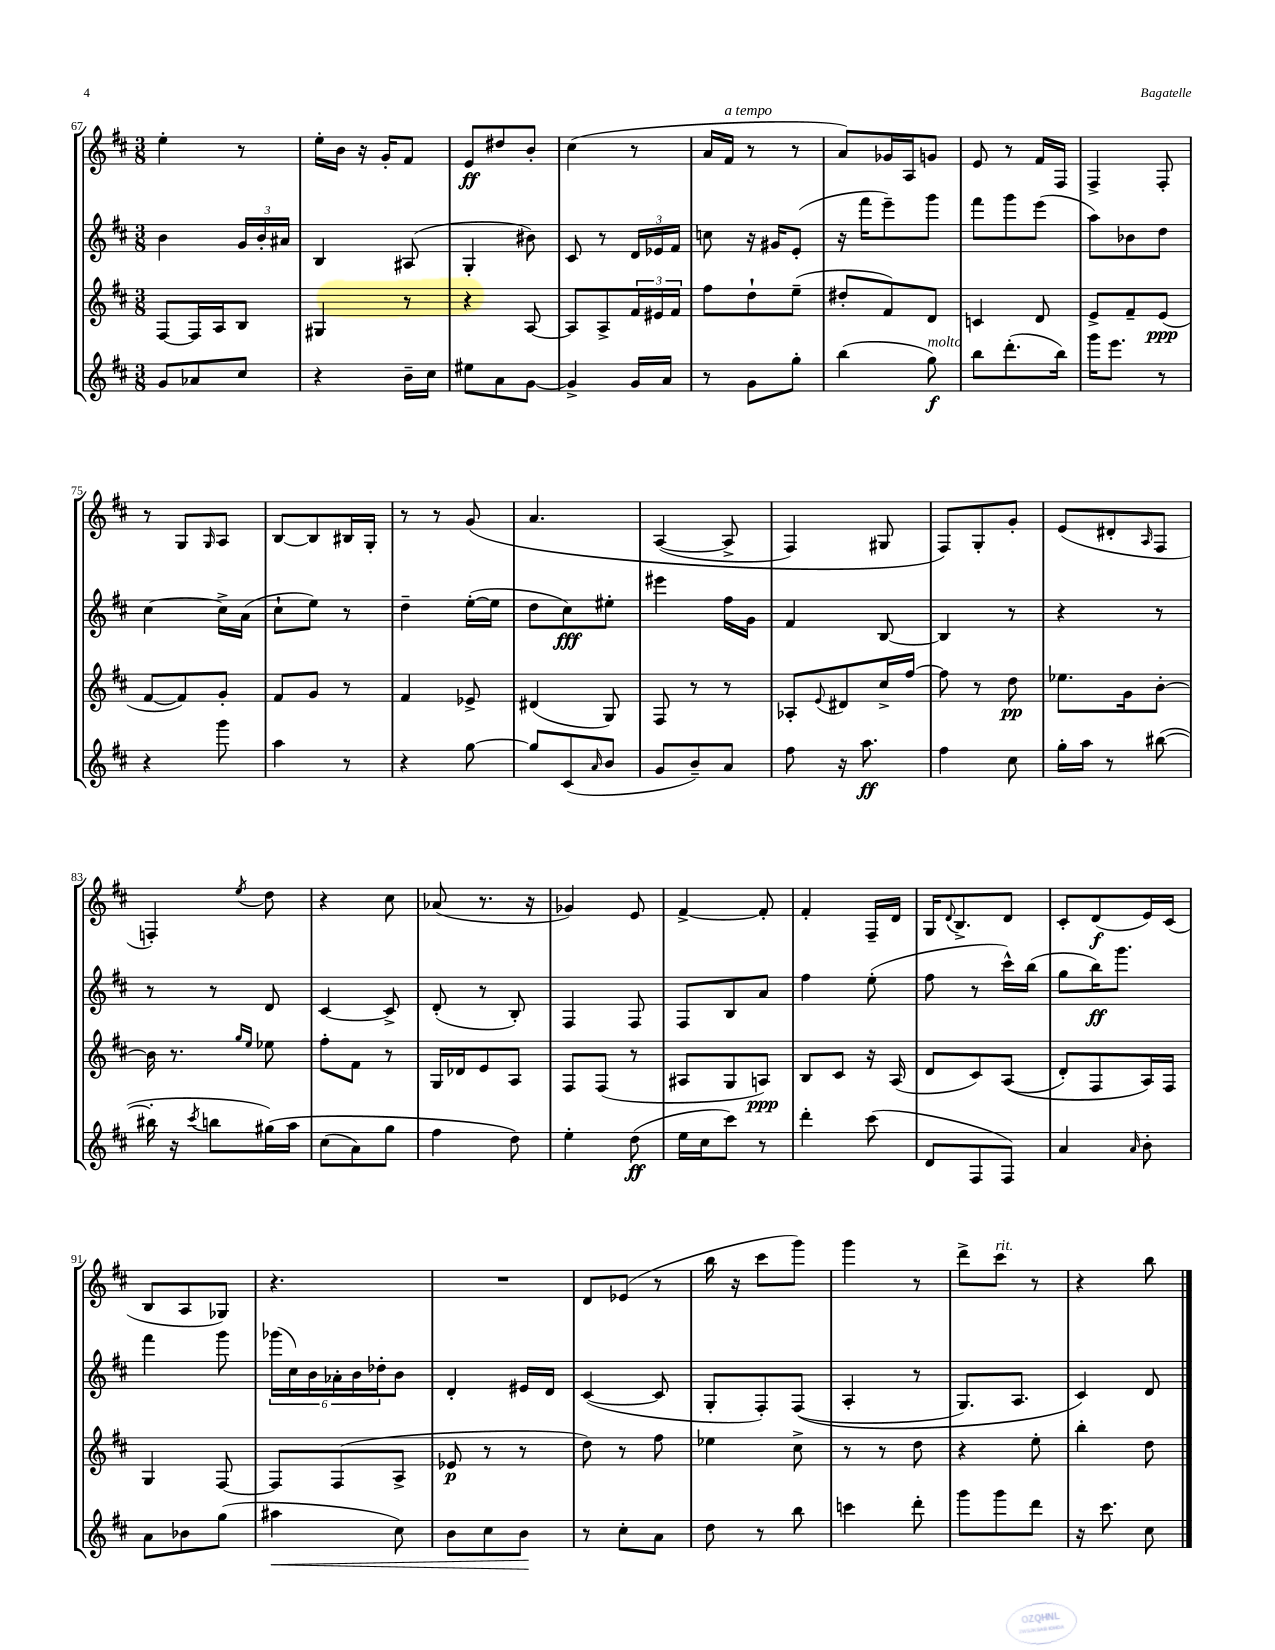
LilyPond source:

<<
\new StaffGroup <<
\new Staff = "s0" {
    \clef treble \key d \major \numericTimeSignature \time 3/8
    e''4-. r8 |
    e''16-. b'16 r16 g'16-. fis'8 |
    e'8\ff dis''8 b'8-. |
    cis''4( r8 |
    a'16 fis'16^\markup { \italic "a tempo" } r8 r8 |
    a'8) ges'16 a16 g'8 |
    e'8 r8 fis'16 fis16 |
    fis4-> fis8-. |
    r8 g8 \grace { g16 } a8 |
    b8~ b8 bis16 g16-. |
    r8 r8 g'8\( |
    a'4. |
    a4~( a8-> |
    fis4) gis8 |
    fis8\) g8-. g'8-. |
    e'8( dis'8-. \grace { a16 } fis8 |
    f4-.) \acciaccatura { e''8 } d''8 |
    r4 cis''8 |
    aes'8( r8. r16 |
    ges'4) e'8 |
    fis'4~-> fis'8-. |
    fis'4-. fis16-- d'16 |
    g16 \appoggiatura { d'8 } b8.-> d'8 |
    cis'8-. d'8\f( e'16) cis'16( |
    b8 a8 ges8) |
    r4. |
    R4. |
    d'8 ees'8( r8 |
    b''16 r16 cis'''8 g'''8) |
    g'''4 r8 |
    d'''8-> cis'''8^\markup { \italic "rit." } r8 |
    r4 b''8 \bar "|." |
}
\new Staff = "s1" {
    \clef treble \key d \major \numericTimeSignature \time 3/8
    b'4 \tuplet 3/2 { g'16 b'16-. ais'16 } |
    b4 ais8( |
    g4-. bis'8) |
    cis'8 r8 \tuplet 3/2 { d'16 ees'16 fis'16 } |
    c''8 r16 gis'16 e'8-.( |
    r16 fis'''16 e'''8--) g'''8 |
    fis'''8 g'''8 e'''8( |
    a''8) bes'8 d''8 |
    cis''4~ cis''16-> a'16( |
    cis''8-! e''8) r8 |
    d''4-- e''16~-.( e''16 |
    d''8 cis''8\fff) eis''8-. |
    eis'''4 fis''16 g'16 |
    fis'4 b8~ |
    b4 r8 |
    r4 r8 |
    r8 r8 d'8 |
    cis'4~ cis'8-> |
    d'8-.( r8 b8-.) |
    fis4 fis8 |
    fis8 b8 a'8 |
    fis''4 e''8-.( |
    fis''8 r8 cis'''16-^) b''16( |
    g''8 b''16\ff) g'''8. |
    fis'''4 g'''8 |
    \tuplet 6/4 { ges'''16( cis''16) b'16 aes'16-. b'16 des''16-. } b'8 |
    d'4-. eis'16 d'16 |
    cis'4~( cis'8 |
    g8-. fis8-.) fis8(\( |
    a4-. r8 |
    g8.) a8. |
    cis'4\) d'8 \bar "|." |
}
\new Staff = "s2" {
    \clef treble \key d \major \numericTimeSignature \time 3/8
    fis8~ fis16 a16 b8 |
    gis4 r8 |
    r4 a8~ |
    a8 a8-> \tuplet 3/2 { fis'16 eis'16 fis'16 } |
    fis''8 d''8-! e''8--( |
    dis''8-. fis'8) d'8 |
    c'4 d'8 |
    e'8-> fis'8-- e'8\ppp( |
    fis'8~ fis'8) g'8-. |
    fis'8 g'8 r8 |
    fis'4 ees'8-> |
    dis'4( g8) |
    fis8 r8 r8 |
    aes8-. \appoggiatura { e'8 } dis'8 cis''16-> fis''16~ |
    fis''8 r8 d''8\pp |
    ees''8. g'16 b'8~-. |
    b'16 r8. \grace { g''16 e''16 } ees''8 |
    fis''8-. fis'8 r8 |
    g16 des'16 e'8 a8 |
    fis8 fis8( r8 |
    ais8 g8 a8\ppp) |
    b8 cis'8 r16 a16( |
    d'8 cis'8) a8(\( |
    d'8-.) fis8 a16\) fis16 |
    g4 fis8~ |
    fis8 fis8( a8-> |
    ees'8\p r8 r8 |
    d''8) r8 fis''8 |
    ees''4 cis''8-> |
    r8 r8 d''8 |
    r4 e''8-. |
    b''4-. d''8 \bar "|." |
}
\new Staff = "s3" {
    \clef treble \key d \major \numericTimeSignature \time 3/8
    g'8 aes'8 cis''8 |
    r4 b'16-- cis''16 |
    eis''8 a'8 g'8~ |
    g'4-> g'16 a'16 |
    r8 g'8 g''8-. |
    b''4( g''8\f^\markup { \italic "molto" }) |
    b''8 d'''8.-.( b''16) |
    g'''16 e'''8. r8 |
    r4 g'''8 |
    a''4 r8 |
    r4 g''8~ |
    g''8 cis'8( \grace { a'16 } b'8 |
    g'8 b'8--) a'8 |
    fis''8 r16 a''8.\ff |
    fis''4 cis''8 |
    g''16-. a''16 r8 bis''8~( |
    bis''16-. r16 \acciaccatura { cis'''8 } b''8 gis''16)\( a''16 |
    cis''8( a'8) g''8 |
    fis''4 d''8\) |
    e''4-. d''8\ff( |
    e''16 cis''16 cis'''8) r8 |
    d'''4-. cis'''8( |
    d'8 fis8 fis8) |
    a'4 \grace { a'16 } b'8-. |
    a'8 bes'8 g''8( |
    ais''4\< cis''8) |
    b'8 cis''8 b'8\! |
    r8 cis''8-. a'8 |
    d''8 r8 b''8 |
    c'''4 d'''8-. |
    g'''8 g'''8 d'''8 |
    r16 cis'''8. cis''8 \bar "|." |
}
>>
>>
\layout { \context { \Score currentBarNumber = #67 } }
